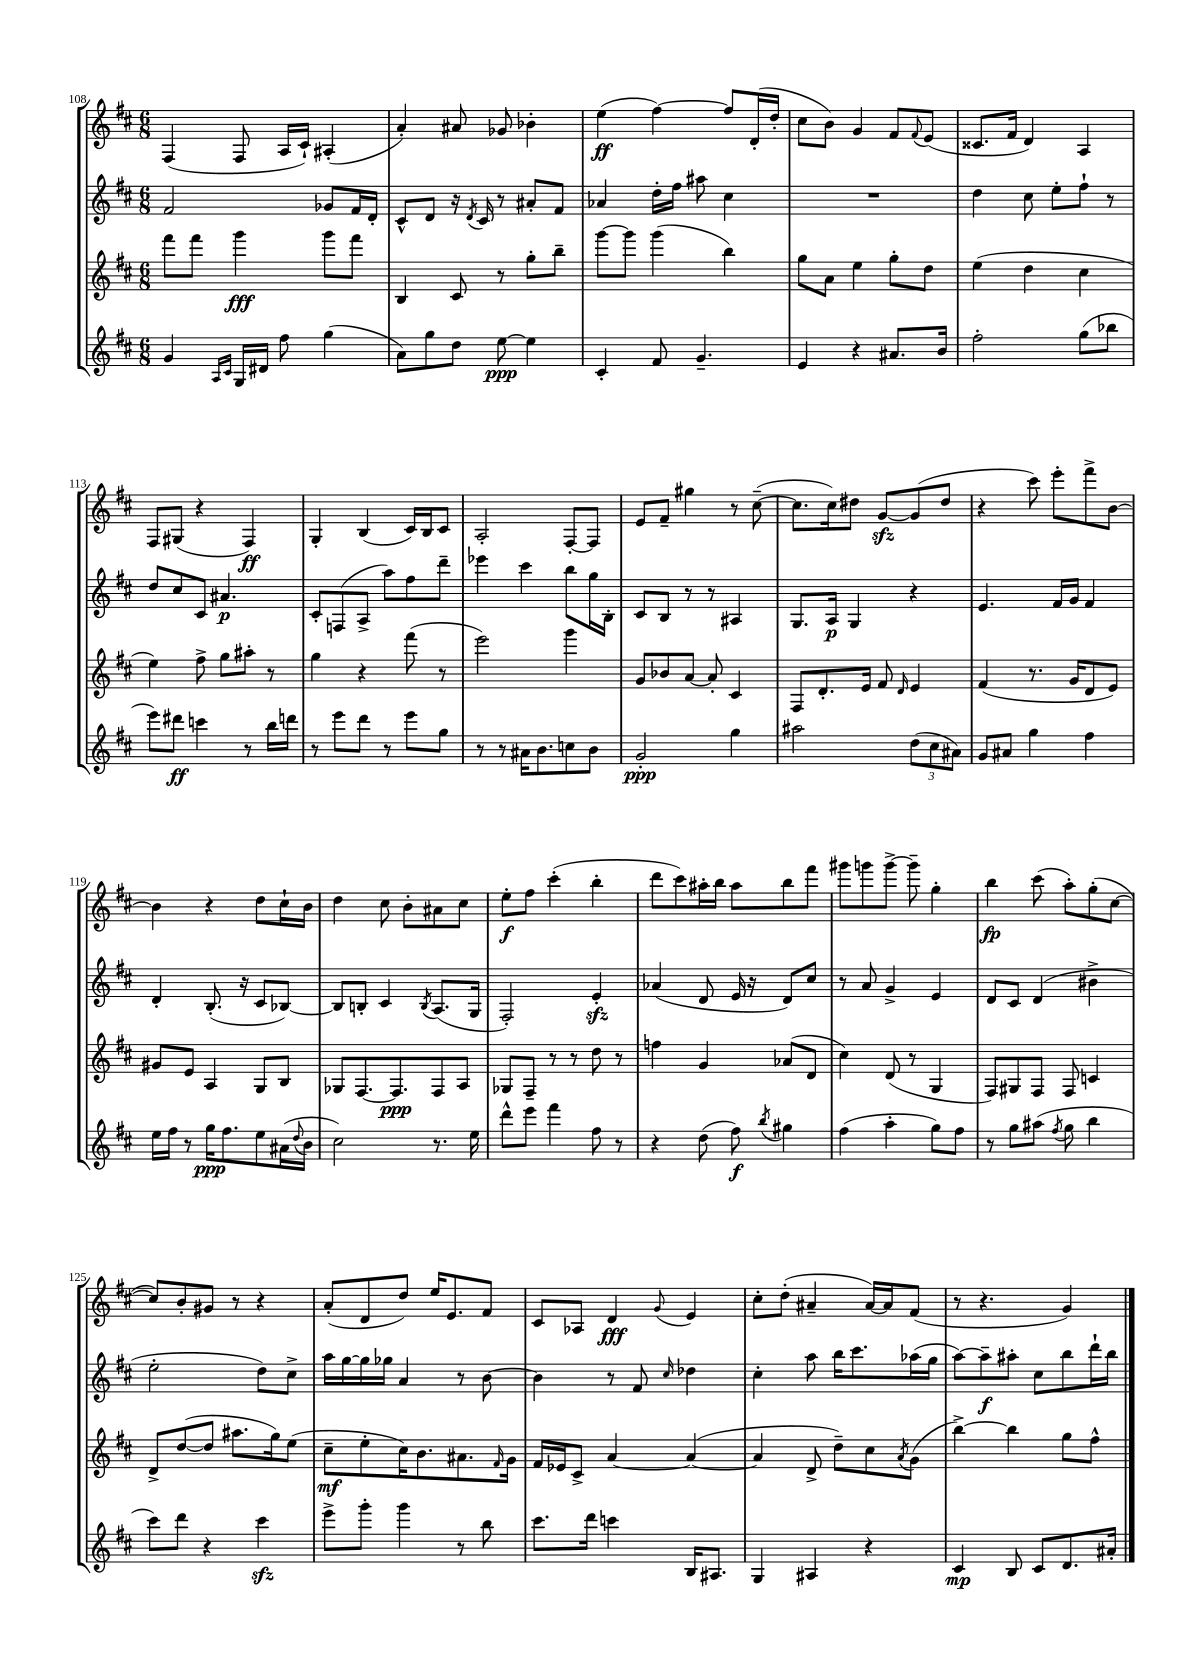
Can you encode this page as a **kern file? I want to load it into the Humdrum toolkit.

**kern	**dynam	**kern	**dynam	**kern	**dynam	**kern	**dynam
*part4	*part4	*part3	*part3	*part2	*part2	*part1	*part1
*staff4	*staff4	*staff3	*staff3	*staff2	*staff2	*staff1	*staff1
*clefG2	*	*clefG2	*	*clefG2	*	*clefG2	*
*k[f#c#]	*	*k[f#c#]	*	*k[f#c#]	*	*k[f#c#]	*
*M6/8	*	*M6/8	*	*M6/8	*	*M6/8	*
=108	=108	=108	=108	=108	=108	=108	=108
4g/	.	8fff#\L	.	2f#/	.	(4F#/	.
.	.	8fff#\J	.	.	.	.	.
16qqA/LL	.	.	.	.	.	.	.
16qqc#/JJ	.	.	.	.	.	.	.
16G/LL	.	4ggg\	fff	.	.	8F#/	.
16d#X/JJ	.	.	.	.	.	.	.
8ff#\	.	.	.	.	.	16A/LL	.
.	.	.	.	.	.	16c#`/JJ)	.
(4gg\	.	8ggg\L	.	8g-X/L	.	(4A#X'/	.
.	.	8fff#\J	.	16f#/L	.	.	.
.	.	.	.	16d'/JJ	.	.	.
=109	=109	=109	=109	=109	=109	=109	=109
8a\L)	.	4B/	.	8c#^^/L	.	4a'/)	.
8gg\	.	.	.	8d/J	.	.	.
8dd\J	.	8c#/	.	16r	.	8a#X/	.
.	.	.	.	8qd/	.	.	.
.	.	.	.	16c#/	.	.	.
[8ee\	ppp	8r	.	8r	.	8g-X/	.
4ee\]	.	8gg'\L	.	8a#X'/L	.	4b-X'\	.
.	.	8bb~\J	.	8f#/J	.	.	.
=110	=110	=110	=110	=110	=110	=110	=110
4c#'/	.	[8ggg\L	.	4a-X/	.	(4ee\	ff
.	.	8ggg\J]	.	.	.	.	.
8f#/	.	(4ggg\	.	16dd'\LL	.	[4ff#\)	.
.	.	.	.	16ff#\JJ	.	.	.
4.g~/	.	.	.	8aa#X\	.	.	.
.	.	4bb\)	.	4cc#\	.	8ff#/L]	.
.	.	.	.	.	.	(16d'/L	.
.	.	.	.	.	.	16dd'/JJ	.
=111	=111	=111	=111	=111	=111	=111	=111
4e/	.	8gg\L	.	2.r	.	8cc#\L	.
.	.	8a\J	.	.	.	8b\J)	.
4r	.	4ee\	.	.	.	4g/	.
8.a#X/L	.	8gg'\L	.	.	.	8f#/L	.
.	.	.	.	.	.	8qqf#/	.
.	.	8dd\J	.	.	.	(8e/J	.
16b/Jk	.	.	.	.	.	.	.
=112	=112	=112	=112	=112	=112	=112	=112
2ff#'\	.	(4ee\	.	4dd\	.	8.c##X/L	.
.	.	.	.	.	.	16f#/Jk	.
.	.	4dd\	.	8cc#\	.	4d/)	.
.	.	.	.	8ee'\L	.	.	.
(8gg\L	.	4cc#\	.	8ff#`\J	.	4A/	.
8bb-X\J	.	.	.	8r	.	.	.
!!LO:LB:g=z
=113	=113	=113	=113	=113	=113	=113	=113
8eee\L)	.	4ee\)	.	8dd/L	.	8F#/L	.
8ddd#X\J	ff	.	.	8cc#/	.	(8G#X/J	.
4cccn\	.	8ff#^\	.	8c#/J	.	4r	.
.	.	8gg\L	.	4.a#X/	p	.	.
8r	.	8aa#X'\J	.	.	.	4F#/)	ff
16bb\LL	.	8r	.	.	.	.	.
16dddn\JJ	.	.	.	.	.	.	.
=114	=114	=114	=114	=114	=114	=114	=114
8r	.	4gg\	.	8c#'/L	.	4G'/	.
8eee\L	.	.	.	(8Fn/	.	.	.
8ddd\J	.	4r	.	8A^/J	.	(4B/	.
8r	.	.	.	8aa\L)	.	.	.
8eee\L	.	(8fff#\	.	8ff#\	.	16c#/LL)	.
.	.	.	.	.	.	16B/J	.
8gg\J	.	8r	.	8ddd~\J	.	8c#/J	.
=115	=115	=115	=115	=115	=115	=115	=115
8r	.	2eee\)	.	4eee-X\	.	2A'/	.
8r	.	.	.	.	.	.	.
16a#X\KL	.	.	.	4ccc#\	.	.	.
8.b\	.	.	.	.	.	.	.
8ccn\	.	4ggg\	.	8bb\L	.	[8F#'/L	.
8b\J	.	.	.	16gg\L	.	8F#/J]	.
.	.	.	.	16B'\JJ	.	.	.
=116	=116	=116	=116	=116	=116	=116	=116
2g'/	ppp	8g/L	.	8c#/L	.	8e/L	.
.	.	8b-X/	.	8B/J	.	8f#~/J	.
.	.	[8a/J	.	8r	.	4gg#X\	.
.	.	8a'/]	.	8r	.	.	.
4gg\	.	4c#/	.	4A#X/	.	8r	.
.	.	.	.	.	.	([8cc#~\	.
=117	=117	=117	=117	=117	=117	=117	=117
2aa#X\	.	8F#/L	.	8.G/L	.	8.cc#\L]	.
.	.	8.d'/	.	.	.	.	.
.	.	.	.	16A/Jk	p	16cc#\k)	.
.	.	.	.	4G/	.	8dd#X\J	.
.	.	16e/Jk	.	.	.	.	.
.	.	8f#/	.	.	.	[8gzz/L	.
.	.	16qqd/	.	.	.	.	.
(12dd\L	.	4e/	.	4r	.	(8g/]	.
12cc#\	.	.	.	.	.	.	.
.	.	.	.	.	.	8dd#/J	.
12a#X\J)	.	.	.	.	.	.	.
=118	=118	=118	=118	=118	=118	=118	=118
8g/L	.	(4f#/	.	4.e/	.	4r	.
8a#X/J	.	.	.	.	.	.	.
4gg\	.	8.r	.	.	.	8ccc#\)	.
.	.	.	.	16f#/LL	.	8eee'\L	.
.	.	16g/KL	.	16g/JJ	.	.	.
4ff#\	.	8d/	.	4f#/	.	8fff#^\	.
.	.	8e/J)	.	.	.	[8b\J	.
!!LO:LB:g=z
=119	=119	=119	=119	=119	=119	=119	=119
16ee\LL	.	8g#X/L	.	4d'/	.	4b\]	.
16ff#\JJ	.	.	.	.	.	.	.
8r	.	8e/J	.	.	.	.	.
16gg\KL	ppp	4A/	.	(8.B'/	.	4r	.
8.ff#\	.	.	.	.	.	.	.
.	.	.	.	16r	.	.	.
8ee\	.	8G/L	.	8c#/L	.	8dd\L	.
(16a#X\L	.	8B/J	.	[8B-X/J)	.	16cc#`\L	.
8qqdd/	.	.	.	.	.	.	.
16b\JJ	.	.	.	.	.	16b\JJ	.
=120	=120	=120	=120	=120	=120	=120	=120
2cc#\)	.	8G-X/L	.	8B-/L]	.	4dd\	.
.	.	[8.F#/	.	8Bn'/J	.	.	.
.	.	.	.	4c#/	.	8cc#\	.
.	.	8.F#/]	ppp	.	.	.	.
.	.	.	.	.	.	8b'\L	.
.	.	.	.	8qB/	.	.	.
8.r	.	8F#/	.	(8.A/L	.	8a#X\	.
.	.	8A/J	.	.	.	8cc#\J	.
16ee\	.	.	.	16G/Jk	.	.	.
=121	=121	=121	=121	=121	=121	=121	=121
8ddd^^\L	.	8G-X/L	.	2F#'/)	.	8ee'\L	f
8eee\J	.	8F#~/J	.	.	.	8ff#\J	.
4fff#\	.	8r	.	.	.	(4ccc#'\	.
.	.	8r	.	.	.	.	.
8ff#\	.	8dd\	.	4ezz'/	.	4bb'\	.
8r	.	8r	.	.	.	.	.
=122	=122	=122	=122	=122	=122	=122	=122
4r	.	4ffn\	.	(4a-X/	.	8ddd\L	.
.	.	.	.	.	.	8ccc#\)	.
(8dd\	.	4g/	.	8d/	.	16aa#X'\L	.
.	.	.	.	.	.	16bb\JJ	.
8ff#\)	f	.	.	16e/	.	8aa#\L	.
.	.	.	.	16r	.	.	.
8qbb/	.	.	.	.	.	.	.
4gg#X\	.	(8a-X/L	.	8d/L)	.	8bb\	.
.	.	8d/J	.	8cc#/J	.	8fff#\J	.
=123	=123	=123	=123	=123	=123	=123	=123
(4ff#\	.	4cc#\)	.	8r	.	8ggg#X\L	.
.	.	.	.	8a/	.	8gggn\	.
4aa'\	.	(8d/	.	4g^/	.	[8ggg^\J	.
.	.	8r	.	.	.	8ggg~\]	.
8gg\L)	.	4G/	.	4e/	.	4gg'\	.
8ff#\J	.	.	.	.	.	.	.
=124	=124	=124	=124	=124	=124	=124	=124
8r	.	8F#/L)	.	8d/L	.	4bb\	fp
8gg\L	.	8G#X/	.	8c#/J	.	.	.
(8aa#X\J	.	8F#/J	.	(4d/	.	(8ccc#\	.
8qff#/	.	.	.	.	.	.	.
8gg\	.	8F#/	.	.	.	8aa'\L)	.
4bb\	.	4cn/	.	4b#X^\	.	(8gg'\	.
.	.	.	.	.	.	[8cc#\J	.
!!LO:LB:g=z
=125	=125	=125	=125	=125	=125	=125	=125
8ccc#\L)	.	8d^/L	.	2ee'\	.	8cc#/L])	.
8ddd\J	.	([8dd/	.	.	.	8b'/	.
4r	.	8dd/J]	.	.	.	8g#X/J	.
.	.	8.aa#X\L	.	.	.	8r	.
4ccc#zz\	.	.	.	8dd\L)	.	4r	.
.	.	16gg\k)	.	.	.	.	.
.	.	(8ee\J	.	8cc#^\J	.	.	.
=126	=126	=126	=126	=126	=126	=126	=126
8eee^\L	.	8cc#~\L	mf	16aa\LL	.	(8a'/L	.
.	.	.	.	[16gg\	.	.	.
8ggg'\J	.	8ee'\	.	16gg\]	.	8d/	.
.	.	.	.	16gg-X\JJ	.	.	.
4ggg\	.	16cc#\K)	.	4a/	.	8dd/J)	.
.	.	8.b\	.	.	.	.	.
.	.	.	.	.	.	16ee/KL	.
.	.	.	.	.	.	8.e/	.
8r	.	8.a#X\	.	8r	.	.	.
8bb\	.	.	.	[8b\	.	8f#/J	.
.	.	16qqf#/	.	.	.	.	.
.	.	16g\Jk	.	.	.	.	.
=127	=127	=127	=127	=127	=127	=127	=127
8.ccc#\L	.	16f#/LL	.	4b\]	.	8c#/L	.
.	.	16e-X/J	.	.	.	.	.
.	.	8c#^/J	.	.	.	8A-X/J	.
16ddd\Jk	.	.	.	.	.	.	.
4cccn\	.	[4a/	.	8r	.	4d/	fff
.	.	.	.	8f#/	.	.	.
.	.	.	.	16qqcc#/	.	8qqg/	.
16B/KL	.	(4a/_	.	4dd-X\	.	4e/	.
8.A#X/J	.	.	.	.	.	.	.
=128	=128	=128	=128	=128	=128	=128	=128
4G/	.	4a/]	.	4cc#'\	.	8cc#'\L	.
.	.	.	.	.	.	(8dd'\J	.
4A#X/	.	8d^/	.	8aa\	.	4a#X~/	.
.	.	8dd~\L)	.	16bb\KL	.	.	.
.	.	.	.	8.ccc#\	.	.	.
4r	.	8cc#\	.	.	.	[16a#/LL)	.
.	.	.	.	.	.	16a#/J]	.
.	.	8qa/	.	.	.	.	.
.	.	(8g\J	.	(16aa-X\L	.	(8f#/J	.
.	.	.	.	16gg\JJ	.	.	.
=129	=129	=129	=129	=129	=129	=129	=129
4c#/	mp	[4bb^\)	.	[8aa\L)	.	8r	.
.	.	.	.	8aa~\]	f	4.r	.
8B/	.	4bb\]	.	8aa#X'\J	.	.	.
8c#/L	.	.	.	8cc#\L	.	.	.
8.d/	.	8gg\L	.	8bb\	.	4g/)	.
.	.	8ff#^^\J	.	16ddd`\L	.	.	.
16a#X'/Jk	.	.	.	16bb\JJ	.	.	.
==	==	==	==	==	==	==	==
*-	*-	*-	*-	*-	*-	*-	*-
